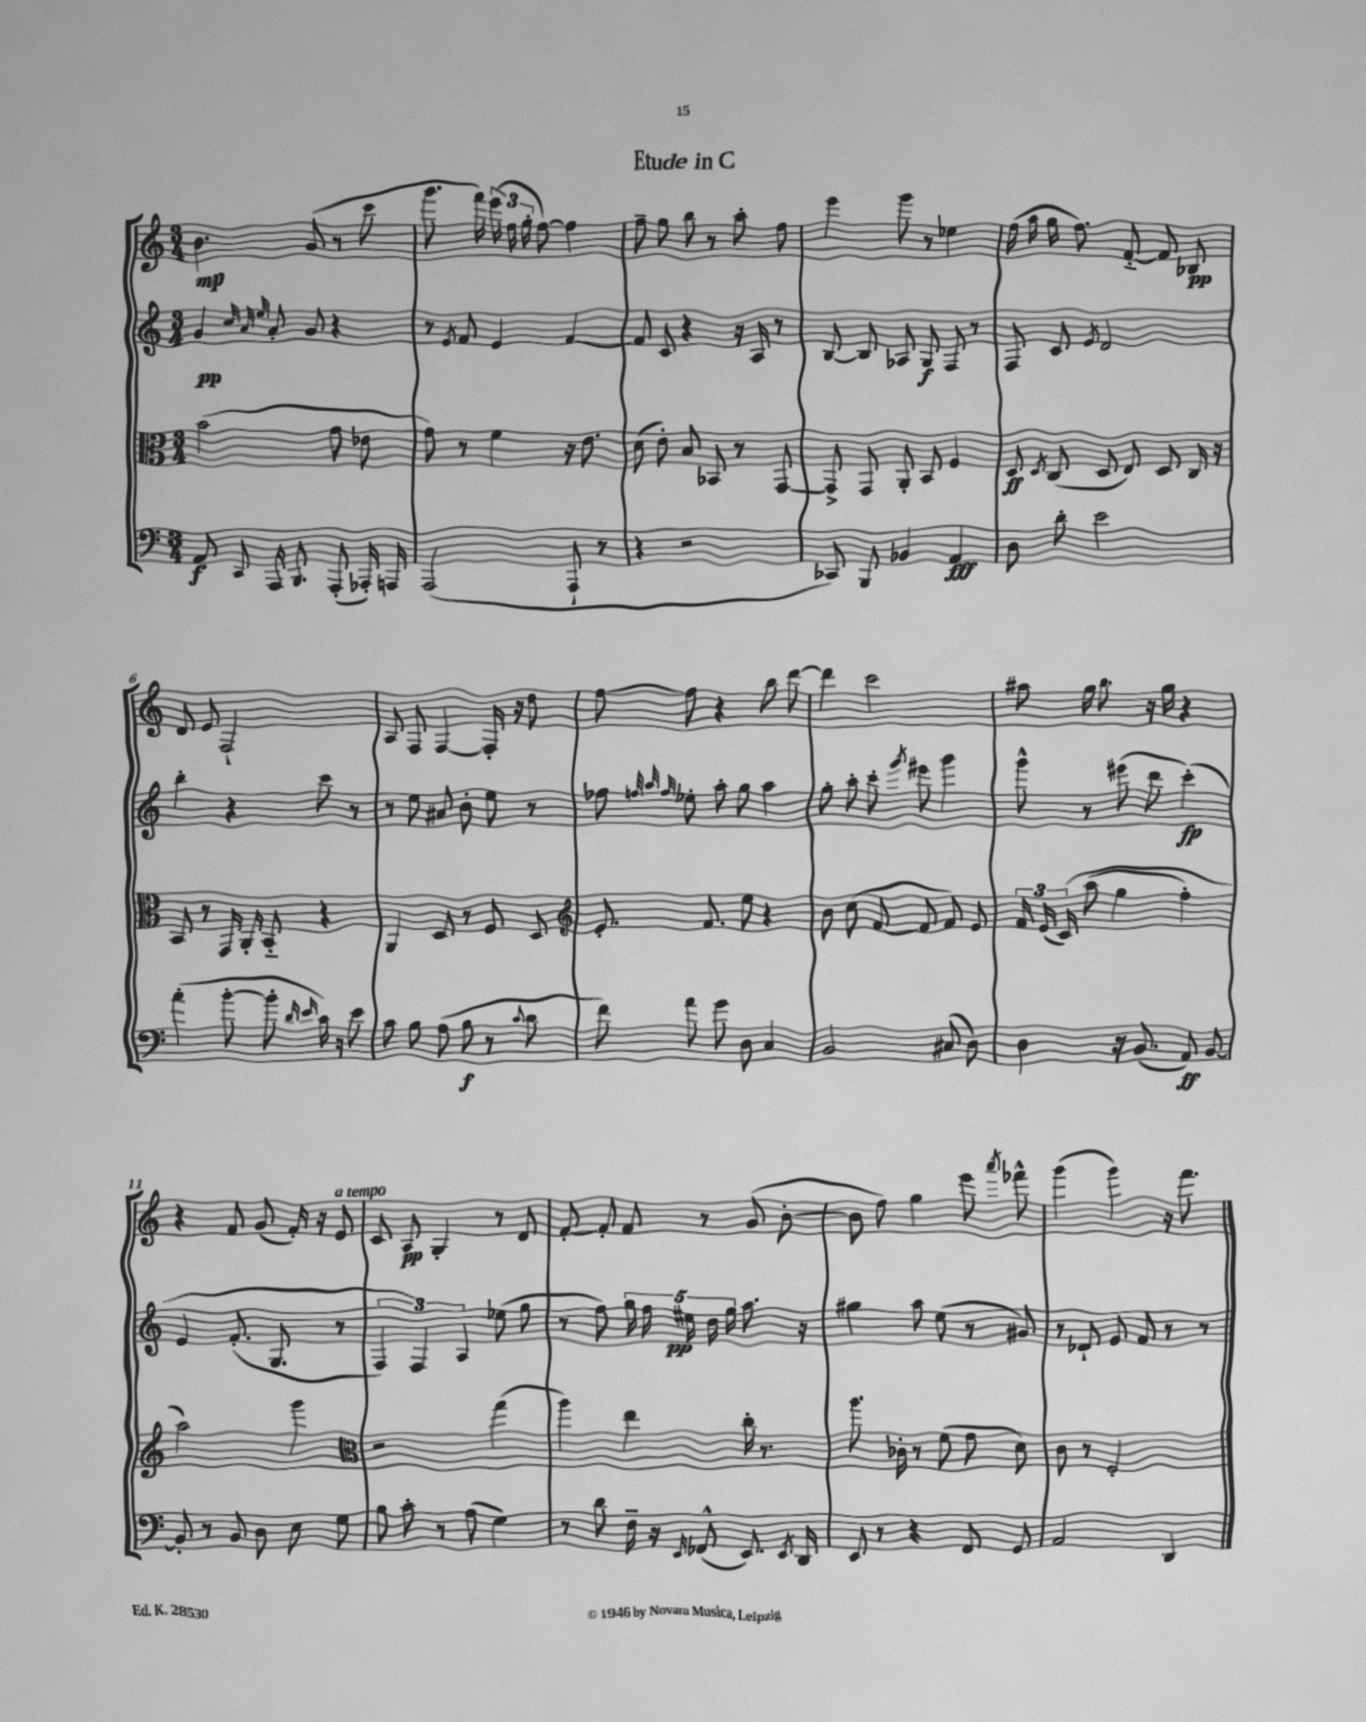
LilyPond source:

\header { title = "Etude in C" }
<<
\new StaffGroup <<
\new Staff = "s0" {
    \clef treble \key c \major \numericTimeSignature \time 3/4
    \autoBeamOff b'4.\mp g'8( r8 c'''8 |
    g'''8. f'''16) \tuplet 3/2 { e'''16( f''16 g''16-. } f''8~) f''4 |
    f''8-- g''8 b''8 r8 a''8-. f''8 |
    e'''4 g'''8 r8 ees''4 |
    f''16( a''16 g''16 f''8.) f'8~-_ f'8 bes8\pp |
    d'8 e'8 f2-! |
    a8 f8 f4~ f16-. r16 d''8 |
    f''8~ f''8 r4 b''8 d'''8~ |
    d'''4 c'''2 |
    ais''8 g''16 b''8. r16 g''16 r4 |
    r4 f'8 g'8( f'16-.) r16 e'8^\markup { \italic "a tempo" } |
    c'8 a8\pp g4-. r8 d'8 |
    f'8~-. f'8-. f'8 r8 g'8( b'8~-. |
    b'8 f''8) g''4 e'''8 \acciaccatura { a'''8 } fes'''8-^ |
    g'''4( g'''4) r16 f'''8. \bar "|." |
}
\new Staff = "s1" {
    \clef treble \key c \major \numericTimeSignature \time 3/4
    \autoBeamOff g'4\pp \grace { c''32 a'32 e''32 } a'8-. g'8 r4 |
    r8 \acciaccatura { e'8 } f'8 e'4 f'4~ |
    f'8 c'8 r4 r16 a16 r8 |
    b8~ b8 aes8 g8\f f8 r8 |
    f8 c'8 \acciaccatura { e'8 } d'2 |
    b''4-. r4 c'''8 r8 |
    r8 e''8 ais'8 b'8-. e''8 r8 |
    fes''8 \grace { f''32 a''32 f''32 } ees''8-. a''8-. g''8 a''4 |
    g''8-. a''8-. c'''8-. \acciaccatura { g'''8 } eis'''8 g'''4 |
    g'''8-^ r8 eis'''8( d'''8 c'''4-.\fp)\( |
    e'4 f'8.-.( g8. r8 |
    \tuplet 3/2 { f4) f4\) a4 } ees''8( g''8 |
    r8 f''8) \tuplet 5/4 { g''16 f''16 eis''16\pp d''16 g''16 } a''8. r16 |
    gis''4 a''8 e''8( r8 gis'8) |
    r8 des'8-! e'8 f'8 r8 r8 \bar "|." |
}
\new Staff = "s2" {
    \clef alto \key c \major \numericTimeSignature \time 3/4
    \autoBeamOff b'2( g'8 ees'8 |
    g'8) r8 f'4 r16 e'8. |
    d'8( e'8-.) b8 bes,8 r8 g,8~ |
    g,8-> g,8 a,8-. b,8 f4 |
    d8\ff \acciaccatura { d8 } c8( d8 e8) d8 c16 r16 |
    b,8 r8 g,16 a,16-. b,8-_ r4 |
    a,4 d8 r8 f8 d8 |
    \clef treble e'8.-. f'8. e''8 r4 |
    b'8 c''8( f'8~ f'8 f'8) e'8 |
    \tuplet 3/2 { f'16 e'16( c'16)\( } a''8( g''4 f''4-.) |
    a''2\) g'''4 |
    \clef alto r2 g''4( |
    a''4) e''4 c''16-. r8. |
    a''8. ces'16-. r8 f'8( g'8 d'8) |
    c'8 r8 f2-. \bar "|." |
}
\new Staff = "s3" {
    \clef bass \key c \major \numericTimeSignature \time 3/4
    \autoBeamOff a,8\f c,8 a,,16 b,,8. a,,8-.( aes,,16-.) a,,16 |
    a,,2( a,,8-! r8 |
    r4 r2 |
    ces,8) b,,8 bes,4 a,4\fff |
    d8 d'8-. e'2 |
    a'4-.( b'8~-. b'8-. \grace { d'16 e'16 } c'16) r16 e'8 |
    c'8 b8 a8( b8\f r8 \appoggiatura { c'8 } d'8 |
    f'8) a'8 g'8 d8 c4 |
    b,2 cis8( d8) |
    d4 r16 b,8.( a,8\ff) b,8~ |
    b,8-. r8 b,8 d8 e8 g8 |
    b8 c'8-. r8 a8( g4) |
    r8 d'8 f16-- r16 \grace { e,16 } fes,8-^( e,8.) \acciaccatura { e,8 } d,16 |
    e,8 r8 r4 f,8 g,8 |
    a,2 d,4 \bar "|." |
}
>>
>>
